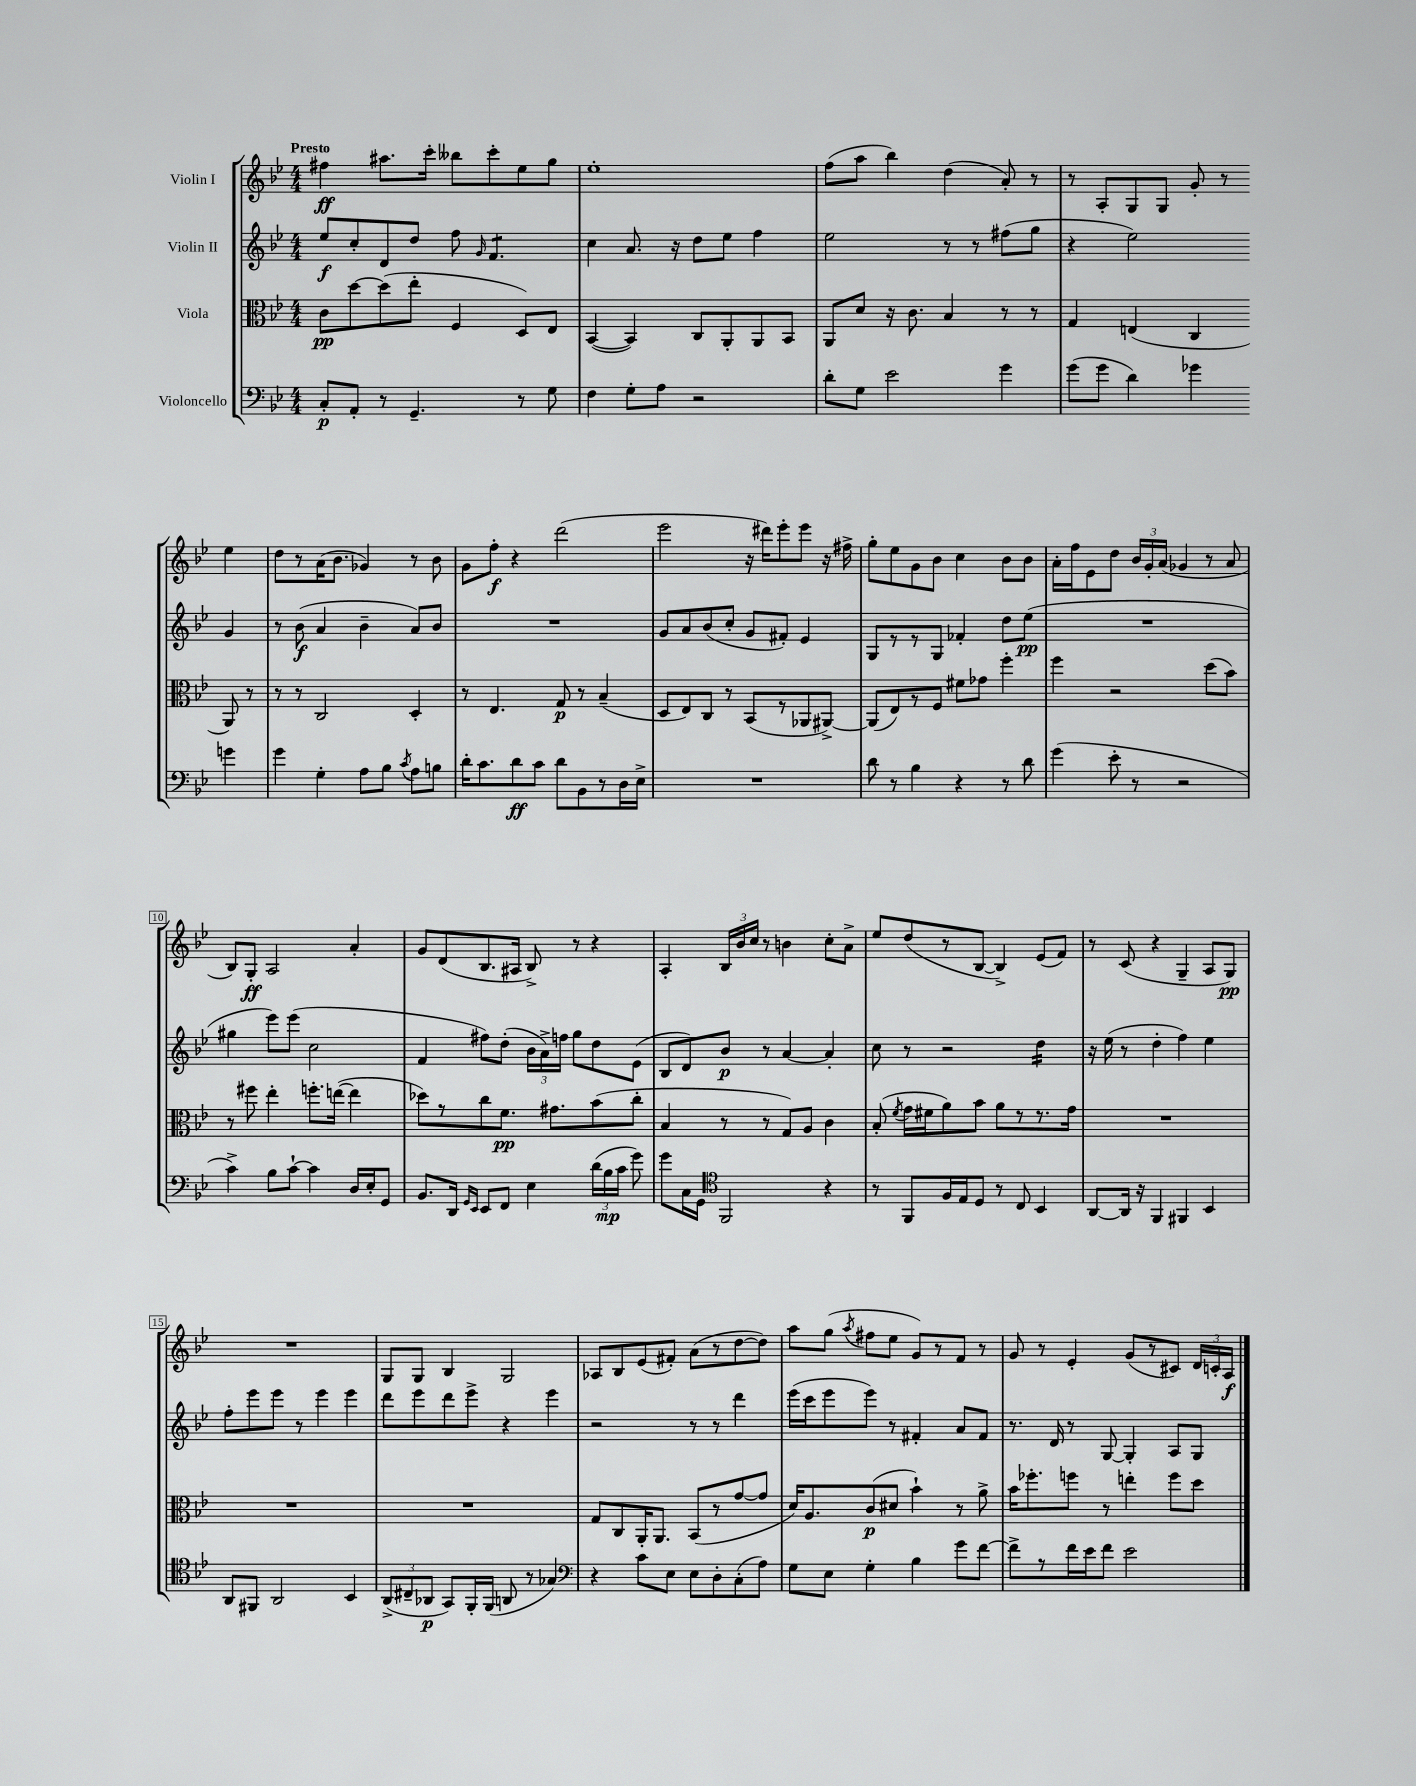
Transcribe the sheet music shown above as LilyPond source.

<<
\new StaffGroup <<
\new Staff = "s0" \with { instrumentName = "Violin I" } {
    \clef treble \key bes \major \numericTimeSignature \time 4/4 \tempo "Presto"
    \autoBeamOff fis''4\ff ais''8.[ c'''16]-. beses''8[ c'''8-. ees''8 g''8] |
    ees''1-. |
    f''8[( a''8] bes''4) d''4( a'8-.) r8 |
    r8 a8[-. g8 g8] g'8-. r8 ees''4 |
    d''8[ r8 a'16( bes'8.] ges'4) r8 bes'8 |
    g'8[ f''8]-.\f r4 d'''2( |
    ees'''2 r16 dis'''16[) ees'''8-. ees'''8] r16 fis''16-> |
    g''8[-. ees''8 g'8 bes'8] c''4 bes'8[ bes'8] |
    a'16[-. f''16 ees'8 d''8] \tuplet 3/2 { bes'16[ g'16-. a'16]( } ges'4 r8 a'8 |
    bes8[) g8]-.\ff a2 a'4-. |
    g'8[ d'8( bes8. ais16] bes8->) r8 r4 |
    a4-. \tuplet 3/2 { bes16[ bes'16 c''16] } r8 b'4 c''8[-. a'8]-> |
    ees''8[ d''8( r8 bes8]~ bes4->) ees'8[( f'8]) |
    r8 c'8( r4 g4-- a8[ g8]\pp) |
    R1 |
    g8[ g8] bes4 g2 |
    aes8[ bes8 ees'8( fis'8]-.) a'8[( r8 d''8~ d''8]) |
    a''8[ g''8]( \acciaccatura { a''8 } fis''8[ ees''8] g'8[) r8 f'8] r8 |
    g'8 r8 ees'4-. g'8[( r8 cis'8]) \tuplet 3/2 { d'16[ c'16-. a16]\f } \bar "|." |
}
\new Staff = "s1" \with { instrumentName = "Violin II" } {
    \clef treble \key bes \major \numericTimeSignature \time 4/4
    \autoBeamOff ees''8[\f c''8-. d'8 d''8] f''8 \grace { g'16 } f'4.:8 |
    c''4 a'8. r16 d''8[ ees''8] f''4 |
    ees''2 r8 r8 fis''8[( g''8] |
    r4 ees''2) g'4 |
    r8 bes'8\f( a'4 bes'4-- a'8[) bes'8] |
    R1 |
    g'8[ a'8 bes'8( c''8]-. g'8[ fis'8]-.) ees'4 |
    g8[ r8 r8 g8] fes'4-. d''8[ ees''8]\pp( |
    R1 |
    gis''4 ees'''8[) ees'''8]( c''2 |
    f'4 fis''8[) d''8]-.( \tuplet 3/2 { bes'16[ a'16->) f''16] } g''8[ d''8 ees'8]( |
    bes8[ d'8) bes'8]\p r8 a'4~ a'4-. |
    c''8 r8 r2 d''4:16 |
    r16 ees''16( r8 d''4-. f''4) ees''4 |
    f''8[-. ees'''8 ees'''8] r8 ees'''4 ees'''4 |
    d'''8[ ees'''8 d'''8 ees'''8]-> r4 ees'''4 |
    r2 r8 r8 d'''4 |
    ees'''16[( c'''16 ees'''8 ees'''8]) r8 fis'4-. a'8[ fis'8] |
    r8. d'16 r8 g8~ g4-. a8[ g8] \bar "|." |
}
\new Staff = "s2" \with { instrumentName = "Viola" } {
    \clef alto \key bes \major \numericTimeSignature \time 4/4
    \autoBeamOff c'8[\pp d''8~ d''8( ees''8]-. f4 d8[) ees8] |
    bes,4~( bes,4) c8[ a,8-. a,8 bes,8] |
    a,8[ d'8] r16 c'8. bes4 r8 r8 |
    g4 e4( c4 a,8) r8 |
    r8 r8 c2 d4-. |
    r8 ees4. g8\p r8 bes4--( |
    d8[ ees8) c8] r8 bes,8[( r8 aes,8 ais,8]~->) |
    ais,8[( ees8) r8 f8] fis'8[ ges'8] f''4-. |
    f''4 r2 d''8[( bes'8]) |
    r8 fis''8 ees''4-. f''8.[-. e''16]~( e''4 |
    des''8[) r8 c''8 f'8.]\pp gis'8.[ bes'8( c''8]-. |
    bes4 r8 r8 g8[) a8] c'4 |
    bes8-.( \acciaccatura { f'8 } g'16[ fis'16 a'8) bes'8] a'8[ r8 r8. g'16] |
    R1 |
    R1 |
    R1 |
    g8[ c8 a,16-. a,8.] bes,8[( r8 g'8~ g'8] |
    d'16[) a8. c'8\p( dis'8] bes'4-!) r8 a'8-> |
    bes'16[ fes''8.-. f''8] r8 e''4-. f''8[ d''8] \bar "|." |
}
\new Staff = "s3" \with { instrumentName = "Violoncello" } {
    \clef bass \key bes \major \numericTimeSignature \time 4/4
    \autoBeamOff c8[-.\p a,8]-. r8 g,4.-- r8 g8 |
    f4 g8[-. a8] r2 |
    d'8[-. g8] ees'2 g'4 |
    g'8[( g'8] d'4) ges'4 g'4 |
    g'4 g4-. a8[ bes8] \acciaccatura { c'8 } a8[ b8] |
    d'16[-. c'8. d'8\ff c'8] d'8[ bes,8 r8 d16 ees16]-> |
    R1 |
    d'8 r8 bes4 r4 r8 d'8 |
    g'4( ees'8-. r8 r2 |
    c'4->) bes8[ c'8]~-! c'4 d16[ ees16-. g,8] |
    bes,8.[ d,16] \grace { g,16[ ees,16] } ees,8[ f,8] ees4 \tuplet 3/2 { d'16[( bes16\mp c'16] } g'8) |
    g'8[ c16 g,16] \clef tenor f,2 r4 |
    r8 f,8[ f16 ees16 d8] r8 c8 bes,4 |
    a,8[~ a,16] r16 f,4 fis,4 bes,4 |
    a,8[ fis,8] a,2 bes,4 |
    \tuplet 3/2 { a,8[->( cis8-- aes,8]\p } g,8[) f,16-. f,16]( a,8 r8 ges4) |
    \clef bass r4 c'8[ ees8] ees8[ d8-. c8-.( a8]) |
    g8[ ees8] g4-. bes4 g'8[ f'8]~ |
    f'8[-> r8 f'16 ees'16 f'8] ees'2 \bar "|." |
}
>>
>>
\layout { \context { \Score \override BarNumber.stencil = #(make-stencil-boxer 0.1 0.3 ly:text-interface::print) } }
